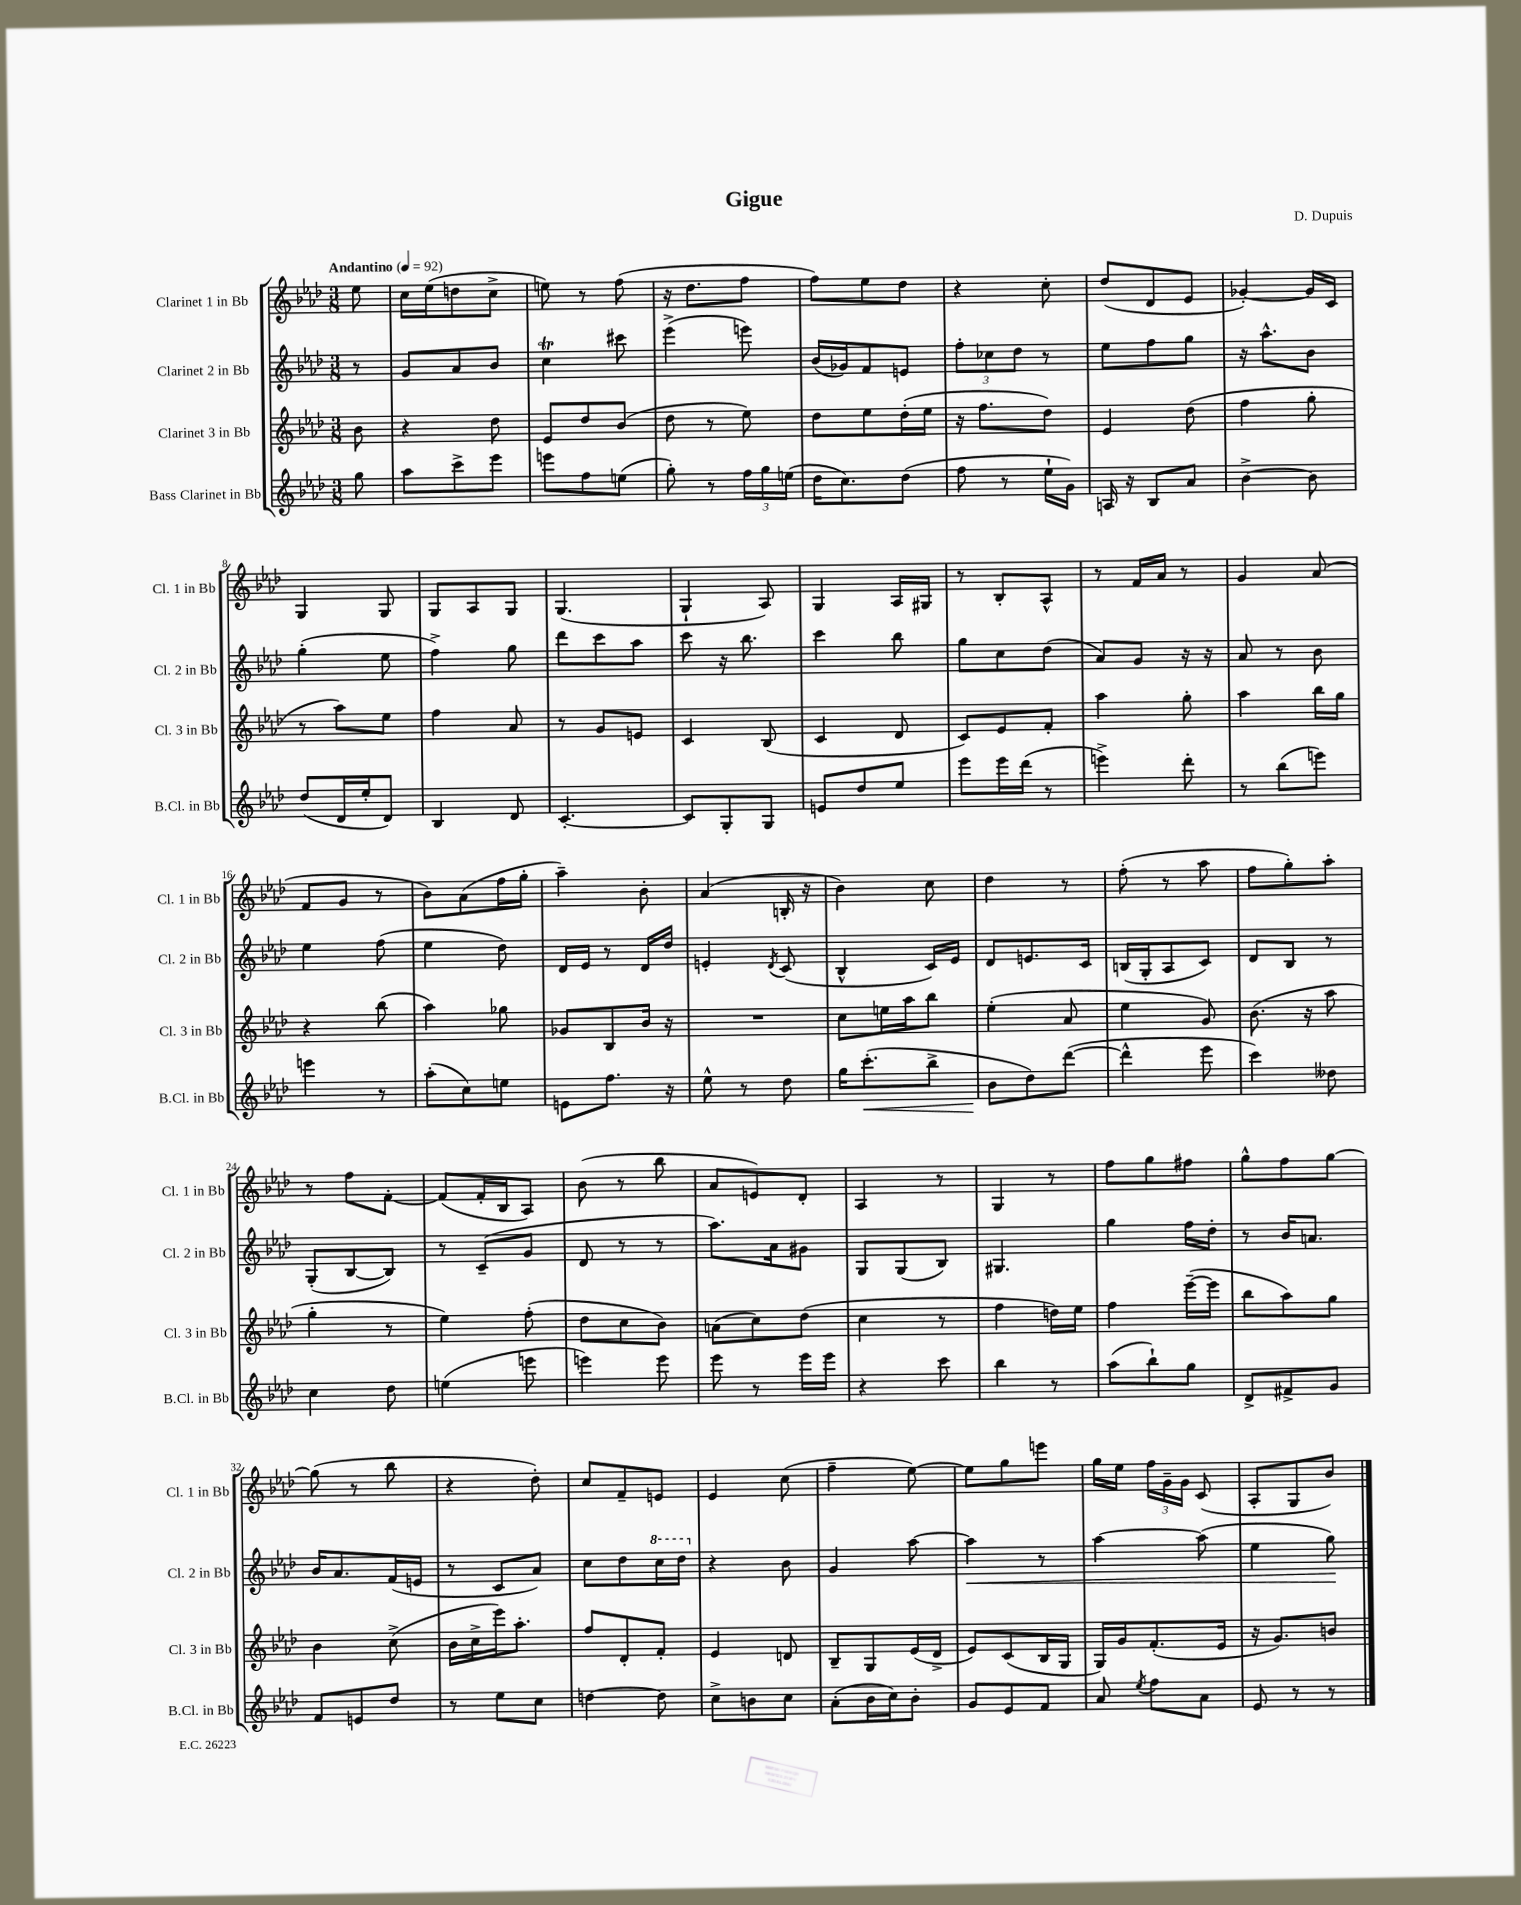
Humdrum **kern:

**kern	**kern	**kern	**kern
*staff4	*staff3	*staff2	*staff1
*clefG2	*clefG2	*clefG2	*clefG2
*k[b-e-a-d-]	*k[b-e-a-d-]	*k[b-e-a-d-]	*k[b-e-a-d-]
*M3/8	*M3/8	*M3/8	*M3/8
*MM92	*MM92	*MM92	*MM92
8gg	8b-	8r	8ee-
=	=	=	=
8aa-	4r	8g	16cc
.	.	.	(16ee-
8ccc^	.	8a-	8dd
8eee-	8dd-	8b-	8cc^
=	=	=	=
8eee	8e-	4cc	8ee)
8ff	8dd-	.	8r
(8ee	(8b-	8ccc#	(8ff
=	=	=	=
8gg')	8dd-	(4eee-^	16r
.	.	.	8.dd-
8r	8r	.	.
24ff	8ee-)	8eee)	8ff
24gg	.	.	.
(24ee	.	.	.
=	=	=	=
16dd-	8dd-	(16b-	8ff)
8.cc)	.	16g-)	.
.	8ee-	8f	8ee-
(8dd-	(16dd-'	8e	8dd-
.	16ee-	.	.
=	=	=	=
8ff	16r	12ff'	4r
.	8.ff	.	.
.	.	12cc-	.
8r	.	.	.
.	.	12dd-	.
16ee-`	8dd-)	8r	8cc'
16g)	.	.	.
=	=	=	=
16A	4e-	8ee-	(8dd-
16r	.	.	.
8B-	.	8ff	8d-
8a-	(8dd-	8gg	8e-
=	=	=	=
[4b-^	4ff	16r	[4g-')
.	.	8.aa-^^	.
8b-]	8gg'	8b-	16g-]
.	.	.	16c
=	=	=	=
(8dd-	8r	(4gg'	4G
16d-	8aa-)	.	.
16ee-'	.	.	.
8d-)	8ee-	8ee-	8G
=	=	=	=
4B-	4ff	4ff^)	8G
.	.	.	8A-
8d-	8a-	8gg	8G
=	=	=	=
[4.c'	8r	8ddd-	(4.G
.	8g	8ccc	.
.	8e	8aa-	.
=	=	=	=
8c]	4c	8ccc	4G`
8G'	.	16r	.
.	.	8.bb-	.
8G	(8B-	.	8A-)
=	=	=	=
8e	4c	4ccc	4G
8dd-	.	.	.
8ee-	8d-	8bb-	16A-
.	.	.	16G#
=	=	=	=
8eee-	8c)	8gg	8r
16eee-	8e-	8cc	8B-'
(16ddd-	.	.	.
8r	8f'	(8dd-	8A-^^
=	=	=	=
4eee^)	4aa-	8a-)	8r
.	.	8g	16f
.	.	.	16a-
8ddd-'	8gg'	16r	8r
.	.	16r	.
=	=	=	=
8r	4aa-	8a-	4g
(8bb-	.	8r	.
8eee)	16bb-	8b-	(8a-
.	16gg	.	.
=	=	=	=
4eee	4r	4ee-	8f
.	.	.	8g
8r	(8bb-	(8ff	8r
=	=	=	=
(8aa-'	4aa-)	4ee-	8b-)
8cc)	.	.	(8a-
8ee	8gg-	8dd-)	16ff
.	.	.	16gg'
=	=	=	=
8e	8g-	16d-	4aa-~)
.	.	16e-	.
8.ff	8B-	8r	.
.	16b-	16d-	8b-'
16r	16r	16dd-	.
=	=	=	=
8ee-^^	4.r	4e'	(4a-
8r	.	.	.
.	.	8qd-	.
8dd-	.	(8c	16B'
.	.	.	16r
=	=	=	=
16gg	8cc	4B-^^	4b-)
(8.ccc'	.	.	.
.	16ee	.	.
.	16aa-	.	.
8bb-^	8bb-	16c)	8cc
.	.	16e-	.
=	=	=	=
8b-	(4ee-'	8d-	4dd-
8dd-)	.	8.e	.
([8ddd-	8a-	.	8r
.	.	16c	.
=	=	=	=
4ddd-^^]	4ee-	(16B	(8ff'
.	.	16G'	.
.	.	8A-	8r
8eee-	8g)	8c)	8aa-
=	=	=	=
4ccc)	(8.b-	8d-	8ff
.	.	8B-	8gg')
.	16r	.	.
8dd--	8aa-	8r	8aa-'
=	=	=	=
4cc	4gg'	(8G'	8r
.	.	[8B-	8ff
8dd-	8r	8B-])	[8f'
=	=	=	=
(4ee	4ee-)	8r	(8f]
.	.	(8c~	16f'
.	.	.	16B-
8eee	(8ff'	8g	8A-)
=	=	=	=
4eee)	8dd-	8d-	(8b-
.	8cc	8r	8r
8eee	8b-)	8r	8bb-
=	=	=	=
8eee-	(8a	8.aa-)	8a-
8r	8cc)	.	8e)
.	.	16a-	.
16eee-	(8dd-	8g#	8d-'
16eee-	.	.	.
=	=	=	=
4r	4cc	8G	4A-
.	.	(8G	.
8ccc	8r	8B-)	8r
=	=	=	=
4bb-	4ff	4.G#	4G
8r	16dd)	.	8r
.	16ee-	.	.
=	=	=	=
(8aa-	4ff	4gg	8ff
8bb-`)	.	.	8gg
8gg	([16eee-~	16ff	8ff#
.	16eee-]	16dd-'	.
=	=	=	=
8d-^	8bb-	8r	8gg^^
8f#^	8aa-)	16b-	8ff
.	.	8.a	.
8g	8gg	.	[8gg
=	=	=	=
8f	4b-	16b-	(8gg]
.	.	8.a-	.
8e	.	.	8r
8dd-	(8cc^	(16f	8bb-
.	.	16e	.
=	=	=	=
8r	16b-	8r	4r
.	16cc^	.	.
8ee-	16eee-)	8c	.
.	8.aa-'	.	.
8cc	.	8a-)	8dd-')
=	=	=	=
[4dd	8ff	8cc	8cc
.	8d-'	8dd-	8f~
8dd]	8f'	16ccc	8e
.	.	16ddd-	.
=	=	=	=
8cc^	4e-	4r	4e-
8b	.	.	.
8cc	8d	8b-	(8cc
=	=	=	=
(8a-'	8B-~	4g	4ff~
16b-	8G	.	.
16cc)	.	.	.
8b-'	(16e-	[8aa-	[8ee-)
.	16d-^	.	.
=	=	=	=
8g	8e-)	4aa-]	8ee-]
8e-	(8c	.	8gg
8f	16B-	8r	8eee
.	16G	.	.
=	=	=	=
8a-	16G)	[4aa-	16gg
.	16g	.	16ee-
8qee-	.	.	.
8ff	(8.f'	.	24ff
.	.	.	24g~
.	.	.	24g
8a-	.	(8aa-]	(8c
.	16e-	.	.
=	=	=	=
8e-	16r	4ee-	8A-'
.	8.g)	.	.
8r	.	.	8G
8r	8b	8gg)	8b-)
==	==	==	==
*-	*-	*-	*-
